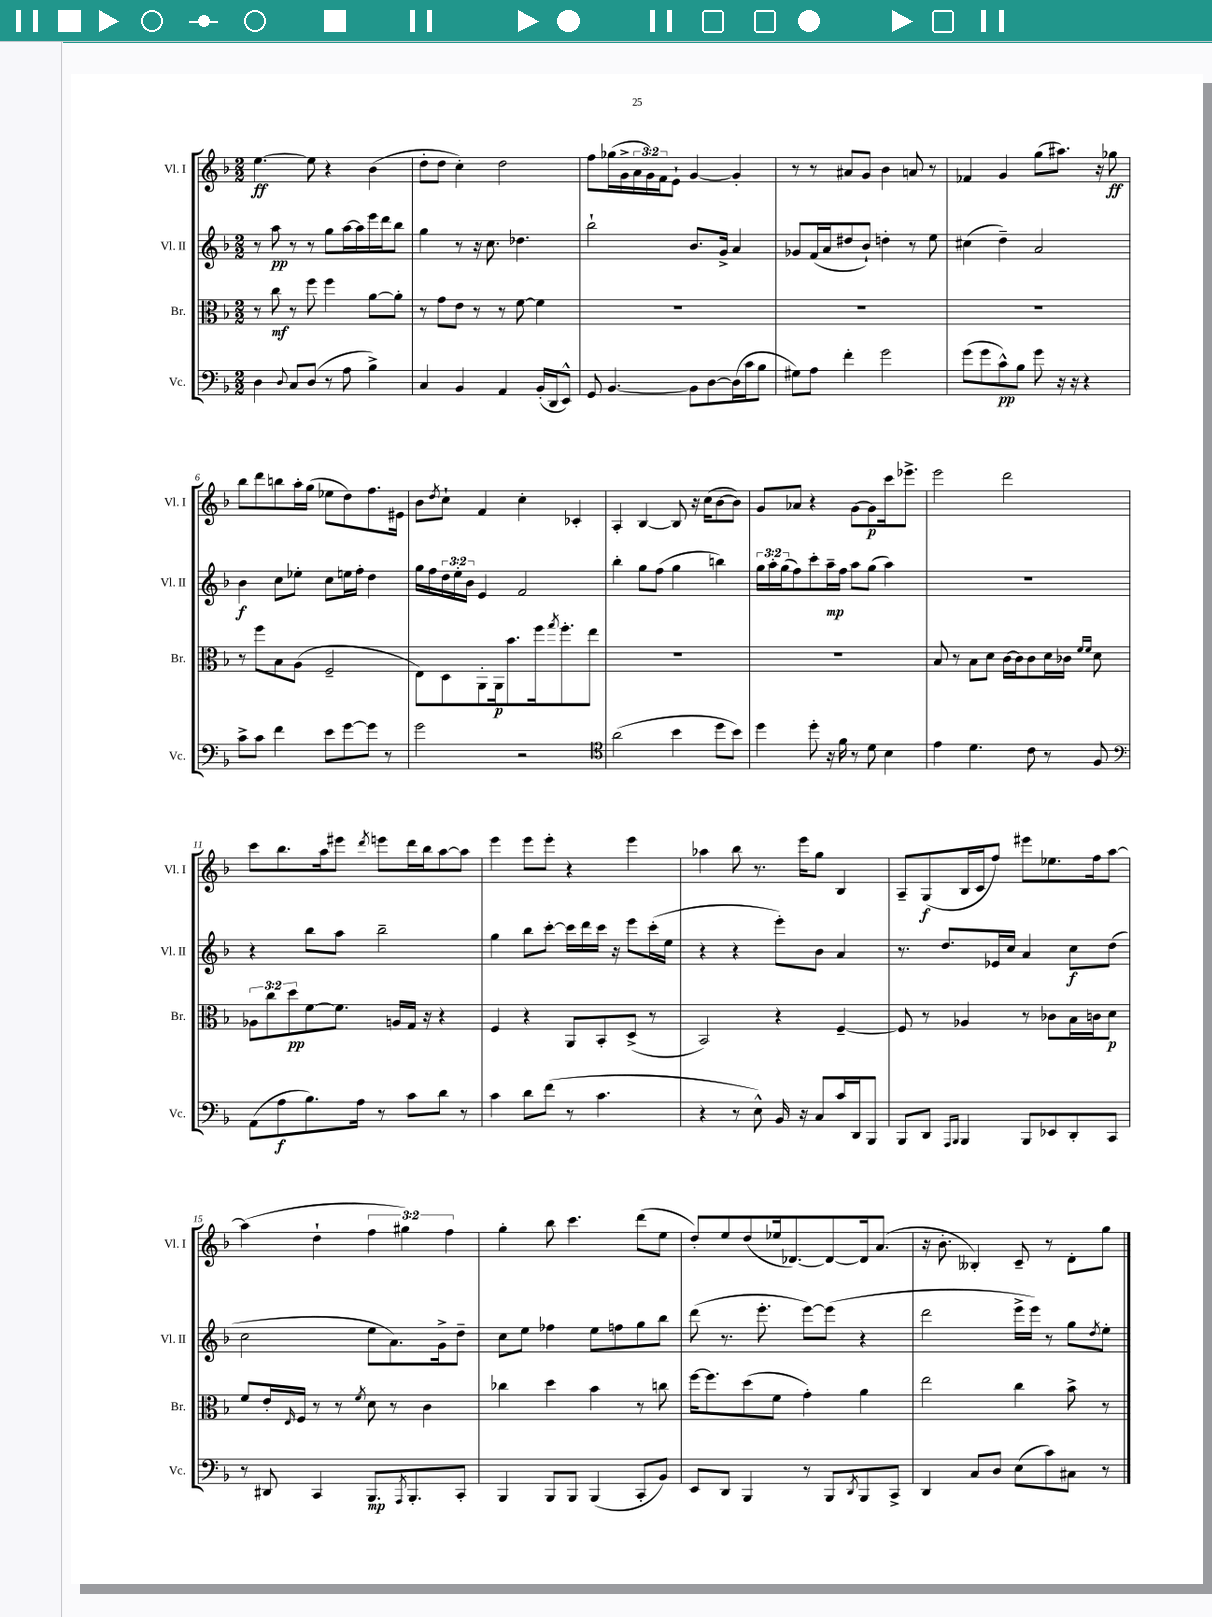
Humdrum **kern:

**kern	**kern	**kern	**kern
*staff4	*staff3	*staff2	*staff1
*clefF4	*clefC3	*clefG2	*clefG2
*k[b-]	*k[b-]	*k[b-]	*k[b-]
*M2/2	*M2/2	*M2/2	*M2/2
4D	8r	8r	[4.ee
.	8cc	8aa	.
8qqD	.	.	.
8C	8r	8r	.
(8D	8ff	8r	8ee]
8r	4ff	8gg	4r
8A	.	[16aa	.
.	.	16aa]	.
4B-^)	[8a	16eee	(4b-
.	.	16ddd	.
.	8a']	8bb-	.
=	=	=	=
4C	8r	4gg	8dd'
.	8g	.	8dd
4BB-	8e	8r	4cc')
.	8r	16r	.
.	.	8.cc	.
4AA	8r	.	2dd
.	[8f	4.dd-	.
(16BB-'	4f]	.	.
16DD	.	.	.
8EE^^)	.	.	.
=	=	=	=
8GG	1r	2bb-`	8ff
[4.BB-	.	.	(16gg-
.	.	.	16g^
.	.	.	24a
.	.	.	24g)
.	.	.	24f
.	.	.	8e`
8BB-]	.	8.b-	[4g
[8D	.	.	.
.	.	16g^	.
(16D]	.	4a	4g']
16c	.	.	.
8B-	.	.	.
=	=	=	=
8G#)	1r	8g-	8r
8A	.	(16f	8r
.	.	16a	.
4f'	.	8dd#	8a#
.	.	8b-`)	8g
2g	.	4dd'	4b-
.	.	8r	8a
.	.	8ee	8r
=	=	=	=
(8g	1r	(4cc#	4f-
8g	.	.	.
8c^^)	.	4dd~)	4g
8B-	.	.	.
8g	.	2a	(8gg
16r	.	.	8.aa#)
16r	.	.	.
4r	.	.	.
.	.	.	16r
.	.	.	8gg-
=	=	=	=
8c^	8r	4b-	8bb-
8c	8ff	.	8ddd
4f	8B-	8cc	8bb
.	(8A	8ee-'	16aa'
.	.	.	(16gg
8e	2F~	8cc	8ee-
[8g	.	16ee	8dd)
.	.	16ff'	.
8g]	.	4dd	8.ff
8r	.	.	.
.	.	.	16e#
=	=	=	=
2g	8E)	16gg	8b-
.	.	16ff	.
.	.	.	8qdd
.	8D	24dd	8cc`
.	.	24ee'	.
.	.	24b-	.
.	8AA'	4e	4f
.	16AA	.	.
.	8.b-	.	.
2r	.	2f	4cc'
.	16ff	.	.
.	8qgg	.	.
.	8.ff'	.	.
.	.	.	4c-'
.	8ee	.	.
=	=	=	=
*clefC4	*	*	*
(2a	1r	4bb-'	4A'
.	.	8gg	[4B-
.	.	(8ff	.
4b-	.	4gg	8B-]
.	.	.	16r
.	.	.	(16cc
8dd	.	4bb)	[8b-
8b-)	.	.	8b-])
=	=	=	=
4dd	1r	24gg	8g
.	.	24aa'	.
.	.	(24gg	.
.	.	8ff)	8a-
8dd'	.	8ccc'	4r
16r	.	16aa~	.
16f	.	16ff	.
8r	.	8aa	[8g
8d	.	(8gg	8g]
4B-	.	4aa)	16ccc
.	.	.	8.eee-^
=	=	=	=
4e	8B-	1r	2eee
.	8r	.	.
4.d	8B-	.	.
.	8d	.	.
.	[16c	.	2ddd
.	16c]	.	.
8c	8c	.	.
8r	16d	.	.
.	16c-	.	.
.	16qqf	.	.
.	16qqf	.	.
8F	8d	.	.
=	=	=	=
*clefF4	*	*	*
(8AA	12A-	4r	8ccc
.	12cc	.	.
8A	.	.	8.bb-
.	12dd	.	.
8.B-)	[8f	8bb-	.
.	.	.	16aa
.	8.f]	8aa	8eee#
16A	.	.	.
.	.	.	8qddd
8r	.	2bb-~	8eee
.	16A	.	.
8c	16G	.	16ddd
.	16r	.	16bb-
8d	4r	.	[8aa
8r	.	.	8aa]
=	=	=	=
4c	4F	4gg	4eee
8d	4r	8bb-	8eee
(8f	.	[8ccc'	8eee'
8r	8AA	16ccc]	4r
.	.	16ddd	.
4.c	8BB-'	16ccc	.
.	.	16r	.
.	(8D^	8eee	4eee
.	8r	(16ccc'	.
.	.	16ee	.
=	=	=	=
4r	2BB-)	4r	4aa-
8r	.	4r	8bb-
8E^^)	.	.	8.r
16BB-	4r	8eee')	.
16r	.	.	16eee
8C	.	8b-	8gg
16c	[4F~	4a	4B-
16DD	.	.	.
8BBB-	.	.	.
=	=	=	=
8BBB-	8F]	8.r	8A~
8DD	8r	.	(8G
.	.	8.dd	.
16qqAAA	.	.	.
16qqBBB-	.	.	.
4BBB-	4A-	.	16B-
.	.	.	16c
.	.	16e-	8ff)
.	.	16cc	.
8BBB-	8r	4a	8eee#
8EE-	8c-	.	8.ee-
8DD'	16B-	8cc	.
.	16c	.	16ff
8CC	8d	(8dd	[8aa
=	=	=	=
8r	8f	2cc	(4aa]
8DD#	16e'	.	.
.	16qqE	.	.
.	16F	.	.
4CC	8r	.	4dd`
.	8r	.	.
.	8qf	.	.
8.BBB-	8d	8ee	6ff
.	8r	8.a)	.
.	.	.	6gg#)
8qAAA	.	.	.
8.BBB-'	.	.	.
.	4c	.	.
.	.	16g^	.
.	.	.	6ff
8CC'	.	8dd~	.
=	=	=	=
4BBB-	4cc-	8cc	4gg'
.	.	8ee	.
8BBB-	4dd	4ff-	8bb-
8BBB-	.	.	4.ccc
(4BBB-	4b-	8ee	.
.	.	8ff	.
8CC'	8r	8gg	(8ddd
8BB-)	8cc	8bb-	8ee
=	=	=	=
8EE	[16ff	(8ddd	8dd')
.	8.ff]	.	.
8DD	.	8.r	8ee
4BBB-	(8dd	.	(8dd
.	.	8.eee'	.
.	8f	.	16ee-
.	.	.	[8.d-)
8r	4g')	[8eee)	.
8BBB-	.	(8eee]	8d-_
8qDD	.	.	.
8BBB-	4a	4r	16d-]
.	.	.	(8.a
8CC^	.	.	.
=	=	=	=
4DD	2ee	2ddd	16r
.	.	.	8.b-'
8C	.	.	4B--')
8D	.	.	.
(8E	4cc	16eee^	8c~
.	.	16eee)	.
8c)	.	8r	8r
8C#	8b-^	8gg	8d'
.	.	8qdd	.
8r	8r	8ee'	8gg
==	==	==	==
*-	*-	*-	*-
